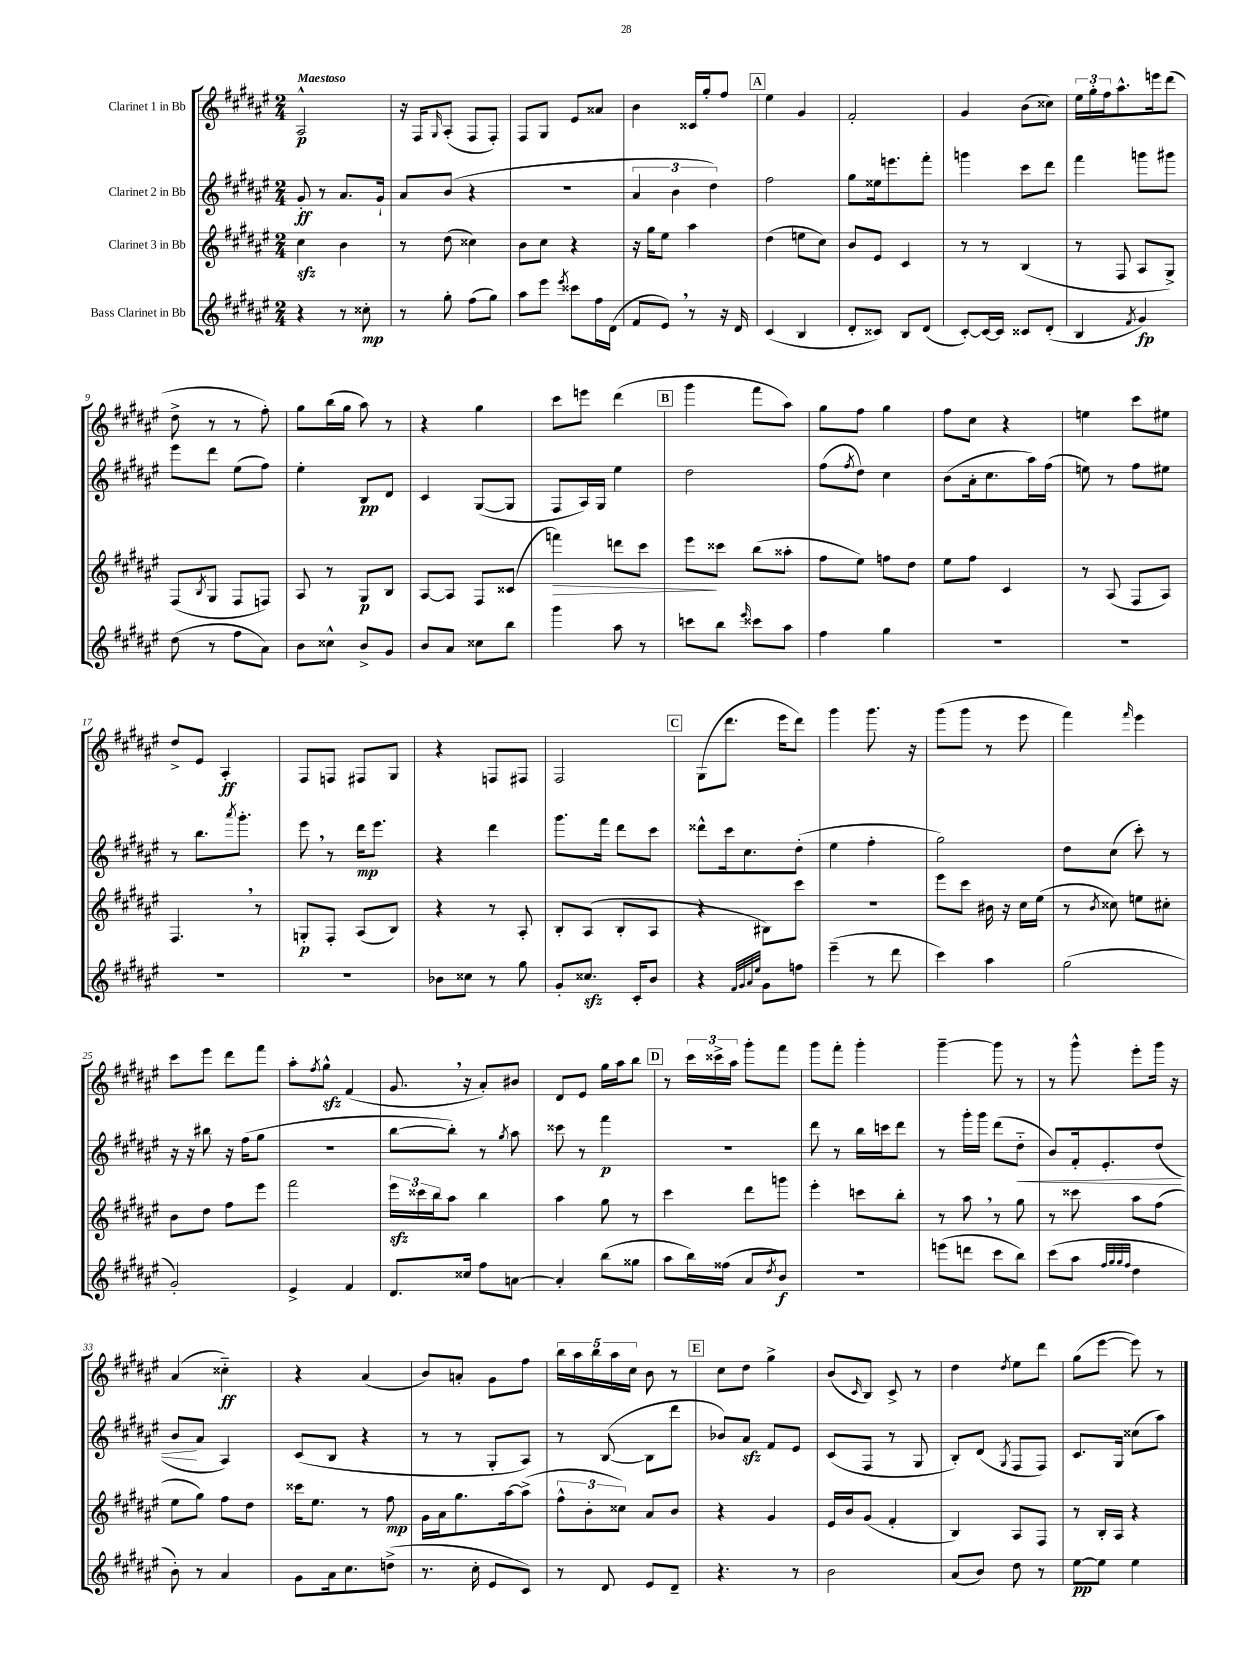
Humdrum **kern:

**kern	**kern	**kern	**kern
*staff4	*staff3	*staff2	*staff1
*clefG2	*clefG2	*clefG2	*clefG2
*k[f#c#g#d#a#e#]	*k[f#c#g#d#a#e#]	*k[f#c#g#d#a#e#]	*k[f#c#g#d#a#e#]
*M2/4	*M2/4	*M2/4	*M2/4
4r	4cc#	8g#'	2A#^^
.	.	8r	.
8r	4b	8.a#	.
8cc##'	.	.	.
.	.	16g#`	.
=	=	=	=
8r	8r	8a#	16r
.	.	.	16F#
.	.	.	16qqG#
8gg#'	(8dd#	(8b	(8A#'
(8ff#	4cc##)	4r	8F#
8gg#)	.	.	8F#')
=	=	=	=
8aa#	8b	2r	8F#
8eee#	8cc#	.	8G#
8qeee#	.	.	.
8ccc##	4r	.	8e#
16ff#	.	.	8a##
(16d#	.	.	.
=	=	=	=
8f#	16r	6a#	4b
.	16gg#	.	.
8e#)	8ee#	.	.
.	.	6b	.
8r	4aa#	.	16c##
.	.	.	16gg#'
.	.	6dd#)	.
16r	.	.	8ff#
16d#	.	.	.
=	=	=	=
(4c#	(4dd#	2ff#	4ee#
4B	8ee	.	4g#
.	8cc#)	.	.
=	=	=	=
8d#'	8b	8gg#	2f#'
8c##)	8e#	16ee##	.
.	.	8.eee	.
8B	4c#	.	.
(8d#	.	8fff#'	.
=	=	=	=
[8c#')	8r	4ggg	4g#
16c#_	8r	.	.
16c#]	.	.	.
8c##	(4B	8ccc#	(8b
(8d#'	.	8ddd#	8cc##)
=	=	=	=
4B	8r	4fff#	24ee#
.	.	.	24gg#'
.	.	.	24ff#
.	8F#	.	8.aa#^^
8qf#	.	.	.
4g#)	8A#	8ggg	.
.	.	.	16eee
.	8G#^)	8ggg#	(8ddd#
=	=	=	=
(8dd#	(8F#	8eee#	8dd#^
.	8qB	.	.
8r	8G#	8ddd#	8r
8ff#	8F#	(8ee#	8r
8a#)	8F)	8ff#)	8ff#')
=	=	=	=
8b	8A#	4ee#'	8gg#
8cc##^^	8r	.	(16bb
.	.	.	16gg#
8b^	8G#	8B	8aa#)
8g#	8B	8d#	8r
=	=	=	=
8b	[8A#	4c#	4r
8a#	8A#]	.	.
8cc##	8F#	([8G#	4gg#
8bb	(8c##	8G#]	.
=	=	=	=
4ggg#	4fff)	8F#	8ccc#
.	.	16A#)	8eee
.	.	16G#	.
8aa#	8ddd	4ee#	(4ddd#
8r	8ccc#	.	.
=	=	=	=
8ccc	8eee#	2dd#	4ggg#
8bb	8ccc##	.	.
16qqeee#	.	.	.
8ccc##	(8bb	.	8fff#
8aa#	8aa##'	.	8aa#)
=	=	=	=
4ff#	8ff#	(8ff#	8gg#
.	.	8qff#	.
.	8ee#)	8dd#)	8ff#
4gg#	8ff	4cc#	4gg#
.	8dd#	.	.
=	=	=	=
2r	8ee#	(8b	8ff#
.	8ff#	16a#'	8cc#
.	.	8.cc#	.
.	4c#	.	4r
.	.	16aa#)	.
.	.	(16ff#	.
=	=	=	=
2r	8r	8ee)	4ee
.	(8A#	8r	.
.	8F#	8ff#	8ccc#
.	8A#)	8ee#	8ee#
=	=	=	=
2r	4.F#	8r	8dd#^
.	.	8.bb	8e#
.	.	.	4A#'
.	.	8qaaa#	.
.	.	8.ggg#'	.
.	8r	.	.
=	=	=	=
2r	8G'	8eee#	8F#
.	8F#'	8r	8F
.	(8A#	16ddd#	8F#
.	.	8.eee#	.
.	8B)	.	8G#
=	=	=	=
8b-	4r	4r	4r
8cc##	.	.	.
8r	8r	4ddd#	8F
8gg#	8A#'	.	8F#
=	=	=	=
8g#'	8B'	8.ggg#	2F#
8.cc##	(8A#	.	.
.	.	16fff#	.
.	8B'	8ddd#	.
16c#'	.	.	.
8b	8A#	8ccc#	.
=	=	=	=
4r	4r	8ddd##^^	(8G#
.	.	16ccc#	8.ddd#
.	.	8.cc#	.
32qqf#	.	.	.
32qqg#	.	.	.
32qqa#	.	.	.
32qqee#	.	.	.
8g#	8B#)	.	.
.	.	.	16eee#
8ff	8ccc#	(8dd#'	8ddd#)
=	=	=	=
(4eee#~	2r	4ee#	4ggg#
8r	.	4ff#'	8.ggg#
8ddd#	.	.	.
.	.	.	16r
=	=	=	=
4ccc#)	8eee#	2gg#)	(8ggg#
.	8ccc#	.	8ggg#
4aa#	16b#	.	8r
.	16r	.	.
.	16cc#	.	8eee#
.	(16ee#	.	.
=	=	=	=
(2gg#	8r	8dd#	4fff#)
.	8qb	.	.
.	8cc##)	(8cc#	.
.	.	.	16qqfff#
.	8ee	8ccc#')	4eee#
.	8cc#'	8r	.
=	=	=	=
2g#')	8b	16r	8ccc#
.	.	16r	.
.	8dd#	8bb#	8eee#
.	8ff#	16r	8ddd#
.	.	(16ff#	.
.	8eee#	8gg#	8fff#
=	=	=	=
4e#^	2fff#	2r	8aa#'
.	.	.	8qff#
.	.	.	8gg#^^
4f#	.	.	(4f#
=	=	=	=
8.d#	24eee#	[8bb	8.g#
.	24ccc##	.	.
.	24bb	.	.
.	8aa#	8bb'])	.
16cc##	.	.	16r
8ff#	4bb	8r	8a#')
.	.	8qgg#	.
[8a	.	8aa#	8b#
=	=	=	=
4a']	4aa#	8ccc##	8d#
.	.	8r	8e#
(8bb	8gg#	4fff#	16gg#
.	.	.	16aa#
8gg##	8r	.	8bb
=	=	=	=
8aa#	4ccc#	2r	8r
16bb)	.	.	24ccc#
.	.	.	24ccc##^
(16ff##	.	.	.
.	.	.	24aa#
8a#	8ddd#	.	8ggg#'
8qdd#	.	.	.
8b)	8ggg	.	8fff#
=	=	=	=
2r	4eee#'	8ddd#	8ggg#
.	.	8r	8fff#'
.	8ccc	16bb	4ggg#'
.	.	16ccc	.
.	8bb'	8ddd#	.
=	=	=	=
(8eee	8r	8r	[4ggg#~
8ddd	8aa#	16ggg#'	.
.	.	16ggg#	.
8ccc#	8r	(8ddd#	8ggg#]
8bb)	8gg#	8dd#'~	8r
=	=	=	=
(8ccc#	8r	8b)	8r
8aa#	8ccc##	16f#'	8ggg#^^
.	.	8.e#'	.
32qqff#	.	.	.
32qqgg#	.	.	.
32qqgg#	.	.	.
32qqff#	.	.	.
4dd#	8aa#	.	8eee#'
.	(8ff#	(8dd#	16ggg#
.	.	.	16r
=	=	=	=
8b')	8ee#	8b	(4a#
8r	8gg#)	8a#	.
4a#	8ff#	4A#)	4cc##'~)
.	8dd#	.	.
=	=	=	=
8g#	16ccc##	(8c#	4r
.	8.ee#	.	.
16a#	.	8B	.
8.cc#	.	.	.
.	8r	4r	(4a#
(8dd^	8ff#	.	.
=	=	=	=
8.r	16g#	8r	8b)
.	16a#	.	.
.	8.gg#	8r	8a'
16cc#'	.	.	.
8e#	.	8G#'	8g#
.	[16aa#	.	.
8c#)	(8aa#^]	8A#)	8ff#
=	=	=	=
8r	12ff#^^	8r	20bb
.	.	.	20aa#
.	12b'	.	.
.	.	.	20bb
8d#	.	([8B	.
.	.	.	20aa#
.	12cc##)	.	.
.	.	.	20cc#
8e#	8a#	8B]	8b
8d#~	8b	8ddd#	8r
=	=	=	=
4.r	4r	8b-)	8cc#
.	.	8a#	8dd#
.	4g#	8f#	4gg#^
8r	.	8e#	.
=	=	=	=
2b	16e#	(8c#	(8b
.	16b	.	.
.	.	.	16qqc#
.	(8g#	8F#	8B)
.	4f#'	8r	8c#^
.	.	8G#	8r
=	=	=	=
(8a#	4B)	8B')	4dd#
8b)	.	(8d#	.
.	.	8qG#	8qdd#
8dd#	8A#	8F#	8ee#
8r	8F#	8F#)	8ddd#
=	=	=	=
[8ee#	8r	8.c#	(8gg#
8ee#]	16B'	.	[8eee#
.	16A#	16G#	.
4ee#	4r	(8cc##	8eee#])
.	.	8aa#)	8r
==	==	==	==
*-	*-	*-	*-
